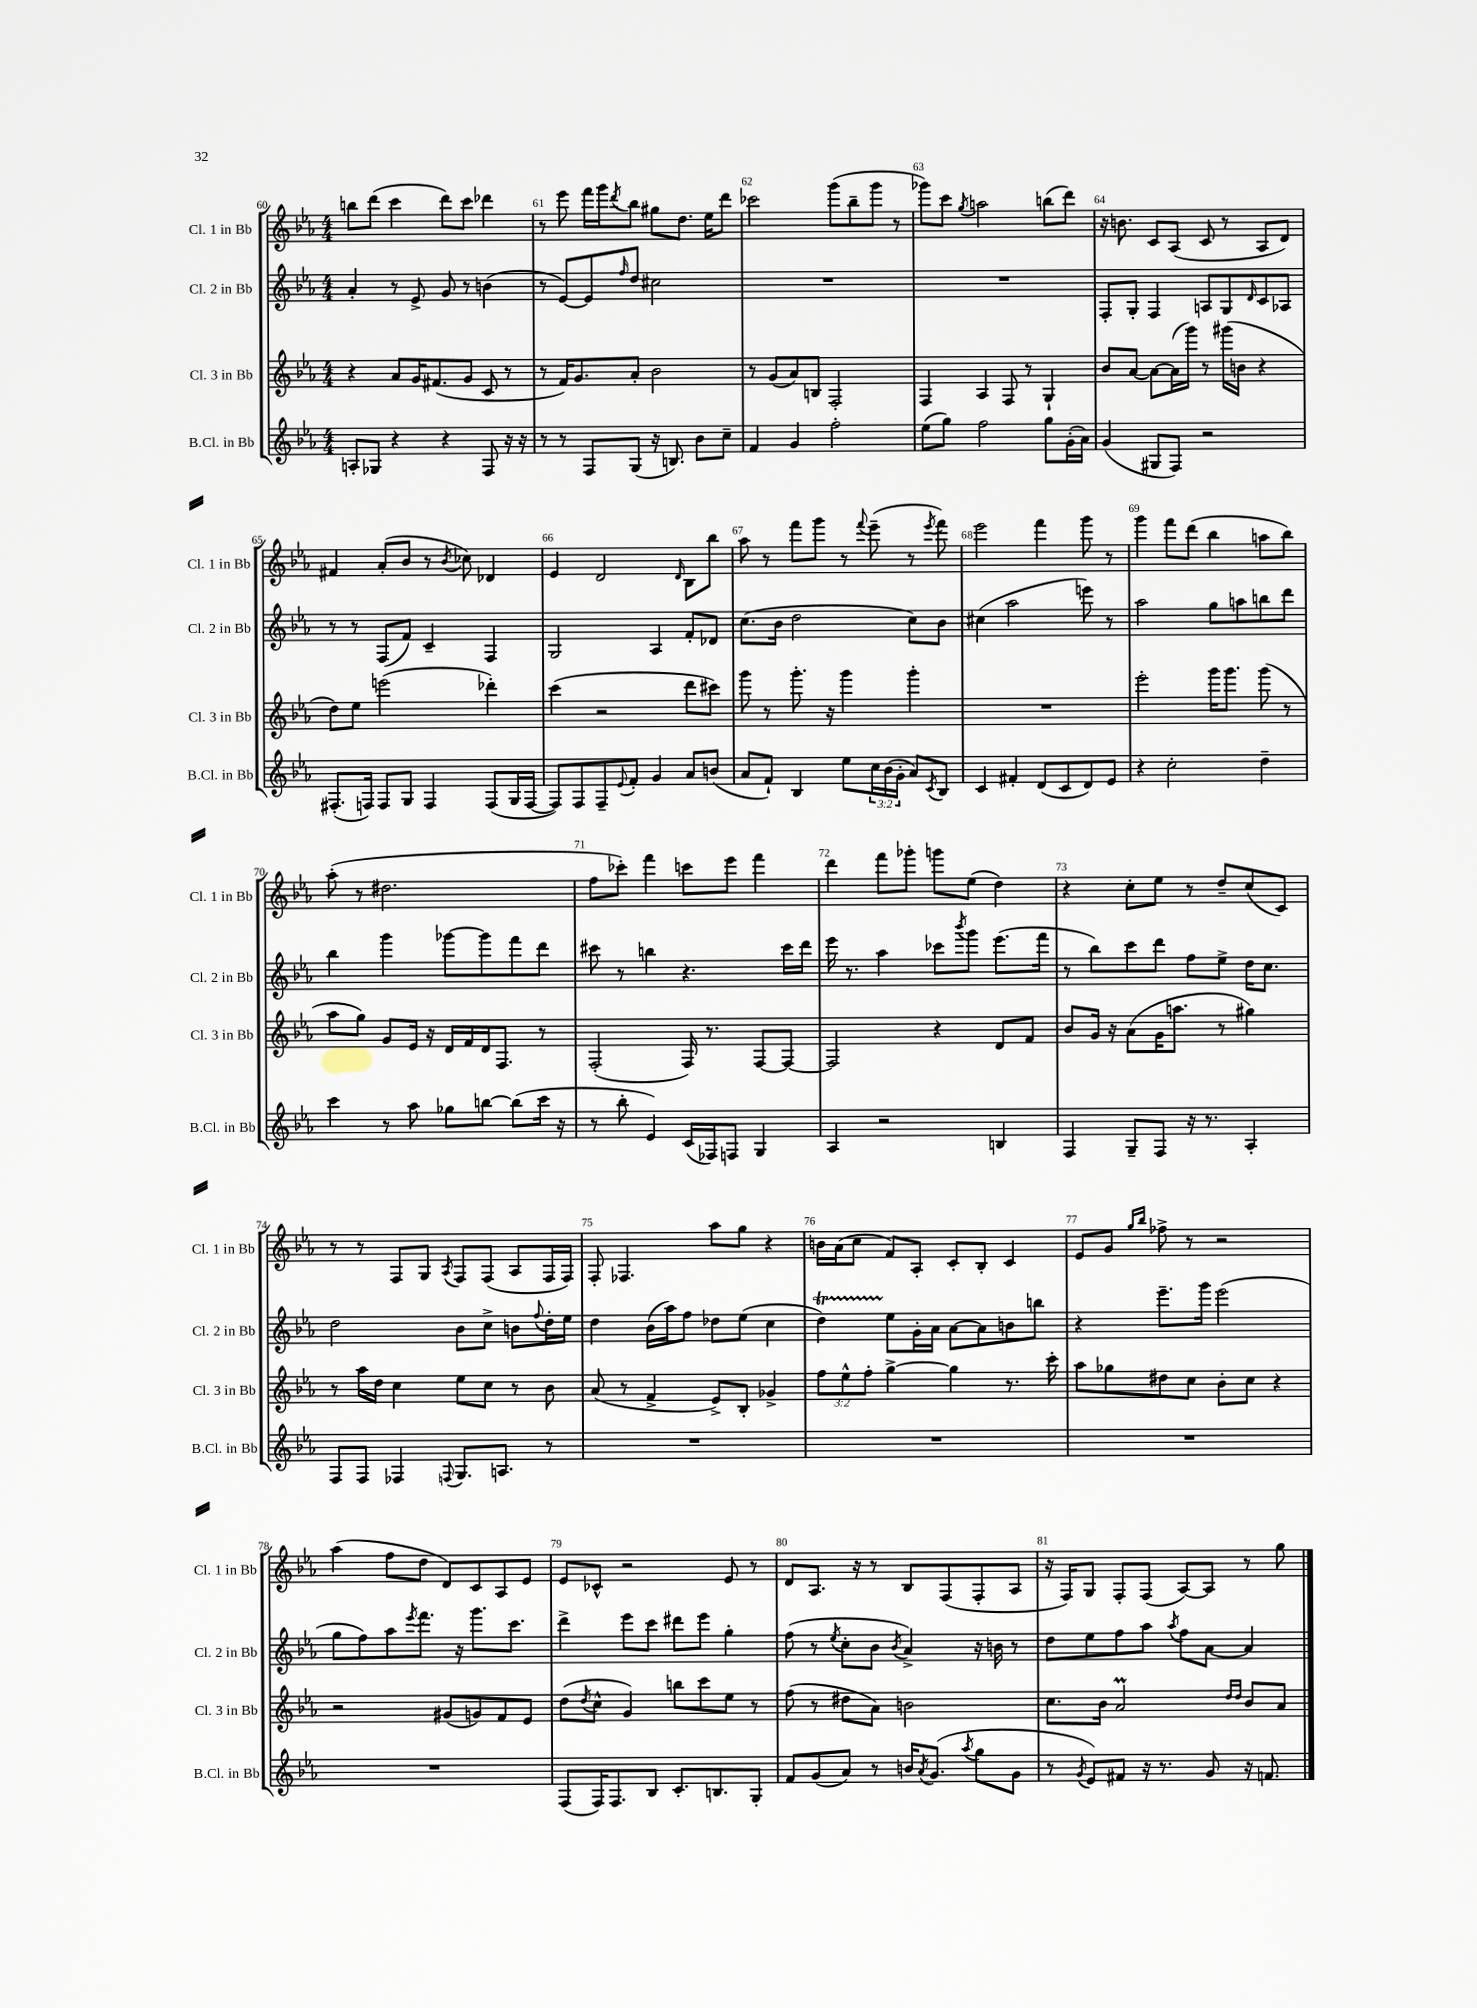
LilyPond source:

<<
\new StaffGroup <<
\new Staff = "s0" \with { instrumentName = "Cl. 1 in Bb" shortInstrumentName = "Cl. 1 in Bb" } {
    \clef treble \key ees \major \numericTimeSignature \time 4/4
    b''8 d'''8( c'''4 d'''8) c'''8 des'''4 |
    r8 ees'''8 f'''16 g'''16 \acciaccatura { d'''8 } bes''8 gis''8 d''8. ees''16 d'''8 |
    ces'''2 g'''8( bes''8-- g'''8 r8 |
    ges'''8) c'''8 \acciaccatura { g''8 } a''2 b''8( d'''8) |
    r16 b'8. c'8 aes8( c'8 r8 aes8 d'8) |
    fis'4 aes'8-.( bes'8 r8 \acciaccatura { bes'8 } ces''8) des'4 |
    ees'4 d'2 \grace { d'16 } bes8 bes''8 |
    aes''8 r8 f'''8 g'''8 r8 \appoggiatura { f'''8 } ees'''8--( r8 \acciaccatura { ees'''8 } f'''8) |
    ees'''2 f'''4 g'''8 r8 |
    g'''4 f'''8 d'''8( bes''4 a''8 bes''8) |
    aes''8-.( r8 dis''2. |
    f''8 ces'''8-.) f'''4 c'''8 ees'''8 f'''4 |
    d'''4 f'''8 ges'''8-. g'''8 ees''8( d''4) |
    r4 c''8-. ees''8 r8 d''8-- c''8( c'8) |
    r8 r8 f8 g8 \acciaccatura { aes8 } f8 f8( aes8 f16 f16) |
    f8-. fes4. aes''8 g''8 r4 |
    b'16 aes'16( c''8 f'8) aes8-. c'8-. bes8-. c'4 |
    ees'8 g'8 \grace { g''16 bes''16 } fes''8-> r8 r2 |
    aes''4( f''8 d''8 d'8) c'8 aes8 ees'8 |
    ees'8 ces'8-^ r2 ees'8 r8 |
    d'8 aes8. r16 r8 bes8 f8( f8-. aes8 |
    r16 f16) g8 f8-. f8( aes8~) aes8 r8 g''8 \bar "|." |
}
\new Staff = "s1" \with { instrumentName = "Cl. 2 in Bb" shortInstrumentName = "Cl. 2 in Bb" } {
    \clef treble \key ees \major \numericTimeSignature \time 4/4
    aes'4-. r8 ees'8-> g'8 r8 b'4( |
    r8 ees'8~) ees'8 \grace { f''16 } d''8 cis''2 |
    R1 |
    R1 |
    f8-. g8-. f4 a8 g8 \grace { d'16 } c'8 aes8 |
    r8 r8 f8( f'8) c'4-- f4 |
    g2 aes4 f'8-. des'8 |
    c''8.( bes'16 d''2 c''8) bes'8 |
    cis''4( aes''2 e'''8) r8 |
    aes''2 g''8 a''8 b''8 d'''8 |
    bes''4 g'''4 ges'''8~ ges'''8 f'''8 d'''8 |
    cis'''8 r8 b''4 r4. cis'''16 d'''16 |
    ees'''16 r8. aes''4 ces'''8 \acciaccatura { bes'''8 } g'''8 ees'''8.( f'''16 |
    r8 bes''8) c'''8 d'''8 f''8 ees''8-> d''16 c''8. |
    d''2 bes'8 c''8-> b'8 \appoggiatura { f''8 } d''16-. ees''16 |
    d''4 bes'16( aes''16) f''8 des''8 ees''8( c''4 |
    d''4\startTrillSpan) ees''8\stopTrillSpan g'16-. aes'16 aes'8~ aes'8 b'8 b''8 |
    r4 ees'''8.-- g'''16 ees'''2( |
    g''8 f''8) aes''8 \acciaccatura { ees'''8 } f'''8. r16 g'''8. c'''8. |
    d'''4-> ees'''8 c'''8 dis'''8 ees'''8 g''4-. |
    f''8( r8 \acciaccatura { ees''8 } c''8-. bes'8 \acciaccatura { bes'8 } aes'4->) r16 b'16 r8 |
    d''8 ees''8 f''8 aes''8 \acciaccatura { aes''8 } f''8 aes'8~ aes'4 \bar "|." |
}
\new Staff = "s2" \with { instrumentName = "Cl. 3 in Bb" shortInstrumentName = "Cl. 3 in Bb" } {
    \clef treble \key ees \major \numericTimeSignature \time 4/4 \override Staff.TupletNumber.text = #tuplet-number::calc-fraction-text
    r4 aes'8 g'16 fis'8.( g'8 c'8 r8 |
    r8 f'16) g'8. aes'8-. bes'2 |
    r8 g'8( aes'8) b8 f2-. |
    f4 aes4 f8 r8 g4-! |
    bes'8 aes'8~ aes'8~ aes'16( g'''16) r8 gis'''16( b'16 r4 |
    d''8) ees''8 e'''2( des'''4-.) |
    c'''4( r2 d'''8 cis'''8) |
    g'''8 r8 g'''8.-. r16 g'''4 g'''4-. |
    R1 |
    ees'''2-. g'''16 g'''8. g'''8( r8 |
    aes''8 g''8) g'8 ees'16 r16 d'16 f'16 d'16 f8. r8 |
    f2-.( f16) r8. f8~ f8~ |
    f2 r4 d'8 f'8 |
    bes'8 g'16 r16 aes'8( g'16 a''8. r8 gis''4) |
    r8 aes''16 d''16 c''4 ees''8 c''8 r8 bes'8 |
    aes'8( r8 f'4-> ees'8->) bes8-. ges'4-> |
    \tuplet 3/2 { f''8 ees''8-^ f''8-. } g''4~-> g''4 r8. c'''16-. |
    aes''8 ges''8 dis''8 c''8 bes'8-. c''8 r4 |
    r2 gis'8( g'8) f'8 ees'8 |
    d''8( \acciaccatura { d''8 } c''8-^ g'4) b''8 c'''8 ees''8 r8 |
    f''8( r8 dis''8 aes'8) b'2 |
    c''8. bes'16 aes'2\prall \grace { d''16 d''16 } bes'8 aes'8 \bar "|." |
}
\new Staff = "s3" \with { instrumentName = "B.Cl. in Bb" shortInstrumentName = "B.Cl. in Bb" } {
    \clef treble \key ees \major \numericTimeSignature \time 4/4 \override Staff.TupletNumber.text = #tuplet-number::calc-fraction-text
    a8-. ges8 r4 r4 f8 r16 r16 |
    r8 r8 f8 g8( r16 b8.) bes'8 c''8-- |
    f'4 g'4 f''2-. |
    ees''8( g''8) f''2 g''8 g'16-.( aes'16) |
    g'4( gis8 f8) r2 |
    fis8.-.( f16) f8 g8 f4 f8( g16 f16~ |
    f8) f8 f8-- \appoggiatura { ees'8 } f'8-. g'4 aes'8 b'8( |
    aes'8 f'8-!) bes4 ees''8 \tuplet 3/2 { c''16 bes'16( g'16-. } aes'8) \acciaccatura { c'8 } bes8 |
    c'4 fis'4-. d'8( c'8 d'8) ees'8 |
    r4 c''2-. d''4-- |
    c'''4 r8 aes''8 ges''8 b''8~ b''8( c'''16 r16 |
    r8 bes''8-. ees'4) c'16( fes16) f8 g4 |
    aes4 r2 b4 |
    f4 g8-- f8 r16 r8. aes4-. |
    f8 f8 fes4 \appoggiatura { f8 } g8. a8. r8 |
    R1 |
    R1 |
    R1 |
    R1 |
    f8( f16) f8. bes8 c'8.-. b8. g8-. |
    f'8 g'8( aes'8) r8 b'16 \acciaccatura { aes'8 } g'8.( \acciaccatura { aes''8 } g''8 g'8 |
    r8 \acciaccatura { g'8 } ees'8) fis'8 r16 r8. g'8 r16 f'8. \bar "|." |
}
>>
>>
\layout { \context { \Score currentBarNumber = #60 \override BarNumber.break-visibility = ##(#f #t #t) barNumberVisibility = #all-bar-numbers-visible } }
